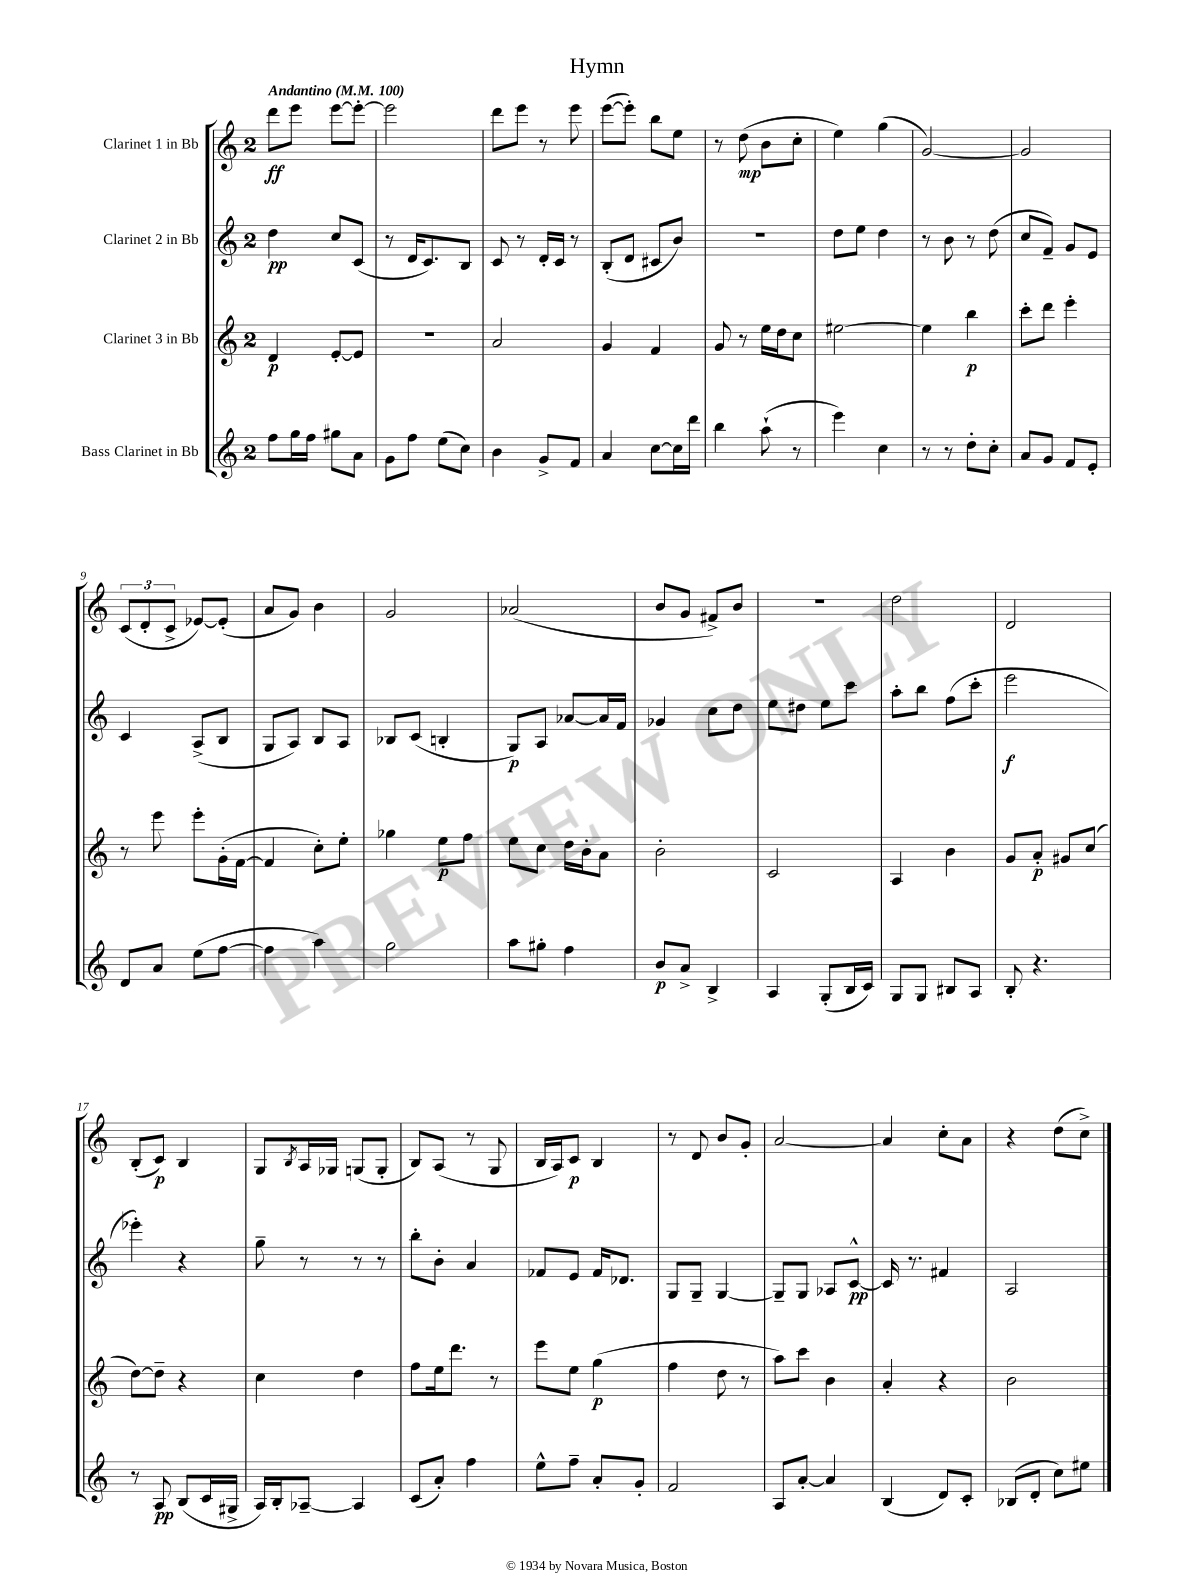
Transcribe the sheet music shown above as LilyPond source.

\header { title = "Hymn" }
<<
\new StaffGroup <<
\new Staff = "s0" \with { instrumentName = "Clarinet 1 in Bb" } {
    \clef treble \key c \major \once \override Staff.TimeSignature.style = #'single-digit \time 2/4 \tempo "Andantino" 4 = 100
    d'''8\ff e'''8 e'''8~ e'''8~-. |
    e'''2 |
    d'''8 e'''8 r8 e'''8 |
    e'''8~( e'''8-.) b''8 e''8 |
    r8 d''8\mp( b'8 c''8-. |
    e''4) g''4( |
    g'2~) |
    g'2 |
    \tuplet 3/2 { c'8( d'8-. c'8-> } ees'8~) ees'8-.( |
    a'8 g'8) b'4 |
    g'2 |
    aes'2( |
    b'8 g'8 fis'8->) b'8 |
    R2 |
    d''2 |
    d'2 |
    b8-.( c'8\p) b4 |
    g8 \acciaccatura { b8 } a16 ges16 g8( g8-. |
    b8) a8( r8 g8 |
    b16 a16) c'8\p b4 |
    r8 d'8 b'8 g'8-. |
    a'2~ |
    a'4 c''8-. a'8 |
    r4 d''8( c''8->) \bar "|." |
}
\new Staff = "s1" \with { instrumentName = "Clarinet 2 in Bb" } {
    \clef treble \key c \major \once \override Staff.TimeSignature.style = #'single-digit \time 2/4
    d''4\pp c''8 c'8( |
    r8 d'16 c'8.) b8 |
    c'8 r8 d'16-. c'16 r8 |
    b8-.( d'8 cis'8 b'8) |
    R2 |
    d''8 e''8 d''4 |
    r8 b'8 r8 d''8( |
    c''8 f'8--) g'8 e'8 |
    c'4 a8->( b8 |
    g8 a8) b8 a8 |
    bes8 c'8( b4-. |
    g8\p) a8 aes'8~ aes'16 f'16 |
    ges'4 c''8 d''8 |
    e''8 dis''8 e''8 c'''8 |
    a''8-. b''8 f''8( c'''8-. |
    e'''2\f |
    ees'''4-.) r4 |
    g''8-- r8 r8 r8 |
    b''8-. b'8-. a'4 |
    fes'8 e'8 fes'16 des'8. |
    g8 g8-- g4~ |
    g8-- g8 aes8 c'8~-^\pp |
    c'16 r8. fis'4 |
    a2 \bar "|." |
}
\new Staff = "s2" \with { instrumentName = "Clarinet 3 in Bb" } {
    \clef treble \key c \major \once \override Staff.TimeSignature.style = #'single-digit \time 2/4
    d'4\p e'8~-. e'8 |
    r2 |
    a'2 |
    g'4 f'4 |
    g'8 r8 e''16 d''16 c''8 |
    eis''2~ |
    eis''4 b''4\p |
    c'''8-. d'''8 e'''4-. |
    r8 e'''8 e'''8-. g'16-.( f'16~ |
    f'4 c''8-.) e''8-. |
    ges''4 e''8\p f''8 |
    e''8 c''8 d''16 b'16-. a'8 |
    b'2-. |
    c'2 |
    a4 b'4 |
    g'8 a'8-.\p gis'8 c''8( |
    d''8~) d''8-- r4 |
    c''4 d''4 |
    f''8 e''16 d'''8. r8 |
    e'''8 e''8 g''4\p( |
    f''4 d''8 r8 |
    a''8) c'''8 b'4 |
    a'4-. r4 |
    b'2 \bar "|." |
}
\new Staff = "s3" \with { instrumentName = "Bass Clarinet in Bb" } {
    \clef treble \key c \major \once \override Staff.TimeSignature.style = #'single-digit \time 2/4
    f''8 g''16 f''16 gis''8 a'8 |
    g'8 f''8 e''8( c''8) |
    b'4 g'8-> f'8 |
    a'4 c''8~ c''16 d'''16 |
    b''4 a''8-!( r8 |
    e'''4) c''4 |
    r8 r8 d''8-. c''8-. |
    a'8 g'8 f'8 e'8-. |
    d'8 a'8 e''8( f''8~ |
    f''4 a''4) |
    g''2 |
    a''8 gis''8-. f''4 |
    b'8\p a'8-> b4-> |
    a4 g8-.( b16 c'16) |
    g8 g8 bis8 a8 |
    b8-. r4. |
    r8 a8\pp b8( c'16 gis16-> |
    a16) b16-. aes8~-- aes4 |
    c'8( a'8-.) f''4 |
    e''8-^ f''8-- a'8-. g'8-. |
    f'2 |
    a8 a'8~-. a'4 |
    b4( d'8) c'8-. |
    bes8( d'8-. c''8) eis''8 \bar "|." |
}
>>
>>
